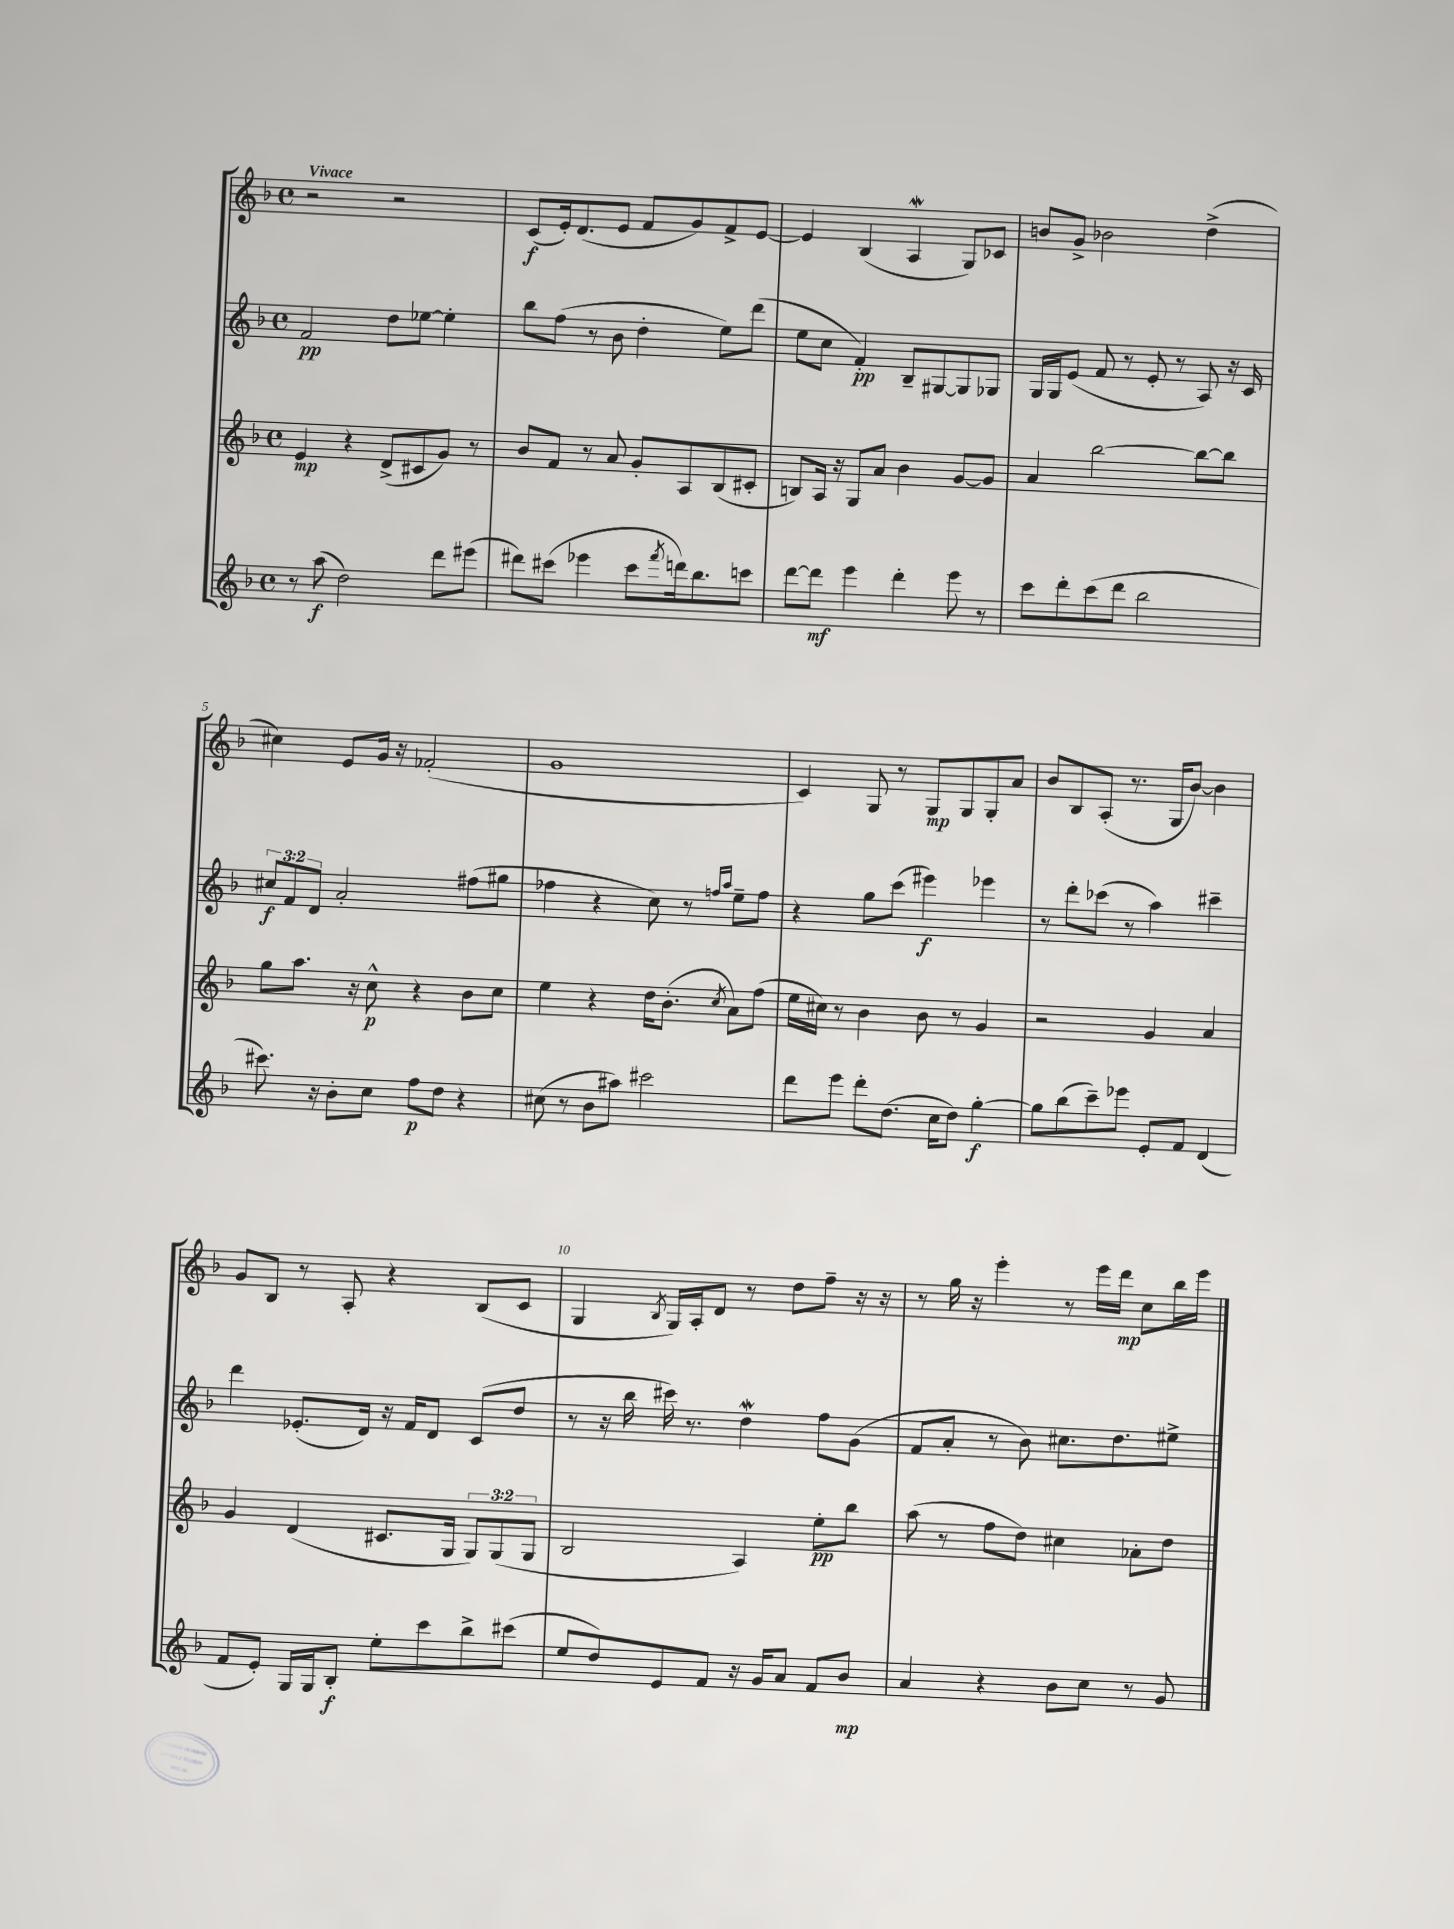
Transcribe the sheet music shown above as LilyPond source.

<<
\new StaffGroup <<
\new Staff = "s0" {
    \clef treble \key f \major \defaultTimeSignature \time 4/4 \tempo "Vivace"
    r2 r2 |
    c'8\f( e'16-.) d'8.( e'8 f'8 g'8) f'8-> e'8~ |
    e'4 bes4( a4\mordent g8) ces'8 |
    b'8 g'8-> bes'2 d''4->( |
    cis''4) e'8 g'16 r16 fes'2-.( |
    g'1 |
    c'4) g8 r8 g8\mp g8 g8-. a'8 |
    bes'8 bes8 a8-.( r8. g16 bes'8~) bes'4 |
    g'8 bes8 r8 a8-. r4 bes8( c'8 |
    g4 \acciaccatura { bes8 } g16) a16-. d'8 r8 d''8 f''8-- r16 r16 |
    r8 g''16 r16 e'''4-. r8 e'''16 d'''16\mp c''8 bes''16 e'''16 \bar "|." |
}
\new Staff = "s1" {
    \clef treble \key f \major \defaultTimeSignature \time 4/4 \override Staff.TupletNumber.text = #tuplet-number::calc-fraction-text
    f'2\pp d''8 ees''8~ ees''4-. |
    bes''8 f''8( r8 bes'8 d''4-. e''8) d'''8( |
    e''8 c''8 f'4-.\pp) bes8-- gis8~ gis8 ges8 |
    g16 g16 e'8( f'8 r8 e'8-. r8 a8) r16 c'16 |
    \tuplet 3/2 { cis''8\f f'8 d'8 } a'2-. fis''8( gis''8 |
    fes''4 r4 c''8) r8 \grace { f''16 a''16 } e''8-- f''8 |
    r4 g''8 c'''8( eis'''4\f) ees'''4 |
    r8 d'''8-. ces'''8( r8 a''4) cis'''4-- |
    d'''4 ees'8.-.( d'16) r16 f'16 d'8 c'8( d''8 |
    r8 r16 bes''16 cis'''16) r8. d''4\mordent f''8 g'8( |
    f'8 a'8-. r8 bes'8) cis''8. d''8. eis''8-> \bar "|." |
}
\new Staff = "s2" {
    \clef treble \key f \major \defaultTimeSignature \time 4/4 \override Staff.TupletNumber.text = #tuplet-number::calc-fraction-text
    e'4\mp r4 d'8->( cis'8 g'8) r8 |
    bes'8 f'8 r8 a'8 g'8-. a8 bes8( cis'8-. |
    b8) a16 r16 g8 a'8 bes'4 g'8~ g'8 |
    a'4 bes''2~ bes''8~ bes''8 |
    g''8 a''8. r16 c''8-^\p r4 bes'8 c''8 |
    e''4 r4 d''16 bes'8.-.( \acciaccatura { c''8 } a'8) f''8( |
    e''16 cis''16) r8 bes'4 bes'8 r8 g'4 |
    r2 g'4 a'4 |
    g'4 d'4( cis'8. g16 \tuplet 3/2 { g8) g8( g8 } |
    bes2 a4) e''8-.\pp bes''8 |
    a''8( r8 f''8 d''8) cis''4 aes'8-. d''8 \bar "|." |
}
\new Staff = "s3" {
    \clef treble \key f \major \defaultTimeSignature \time 4/4
    r8 a''8\f( d''2) d'''8 eis'''8( |
    dis'''8) cis'''8( ees'''4 cis'''8 \acciaccatura { f'''8 } d'''16) bes''8. c'''8 |
    d'''8~ d'''8\mf e'''4 d'''4-. e'''8 r8 |
    c'''8 d'''8-. c'''8( d'''8 bes''2 |
    cis'''8.) r16 bes'8-. c''8 f''8\p d''8 r4 |
    cis''8( r8 bes'8 ais''8) cis'''2 |
    d'''8 e'''8 d'''8-. d''8.( c''16 d''8) g''4~-.\f |
    g''8 bes''8( c'''8--) ees'''8 e'8-. f'8 d'4( |
    f'8 e'8-.) g16 g16 bes8-.\f e''8-. c'''8 bes''8-> cis'''8( |
    e''8 d''8) e'8 f'8 r16 g'16 a'8 f'8 bes'8\mp |
    a'4 r4 bes'8 c''8 r8 g'8 \bar "|." |
}
>>
>>
\layout { \context { \Score \override BarNumber.break-visibility = ##(#f #t #t) barNumberVisibility = #(every-nth-bar-number-visible 5) } }
